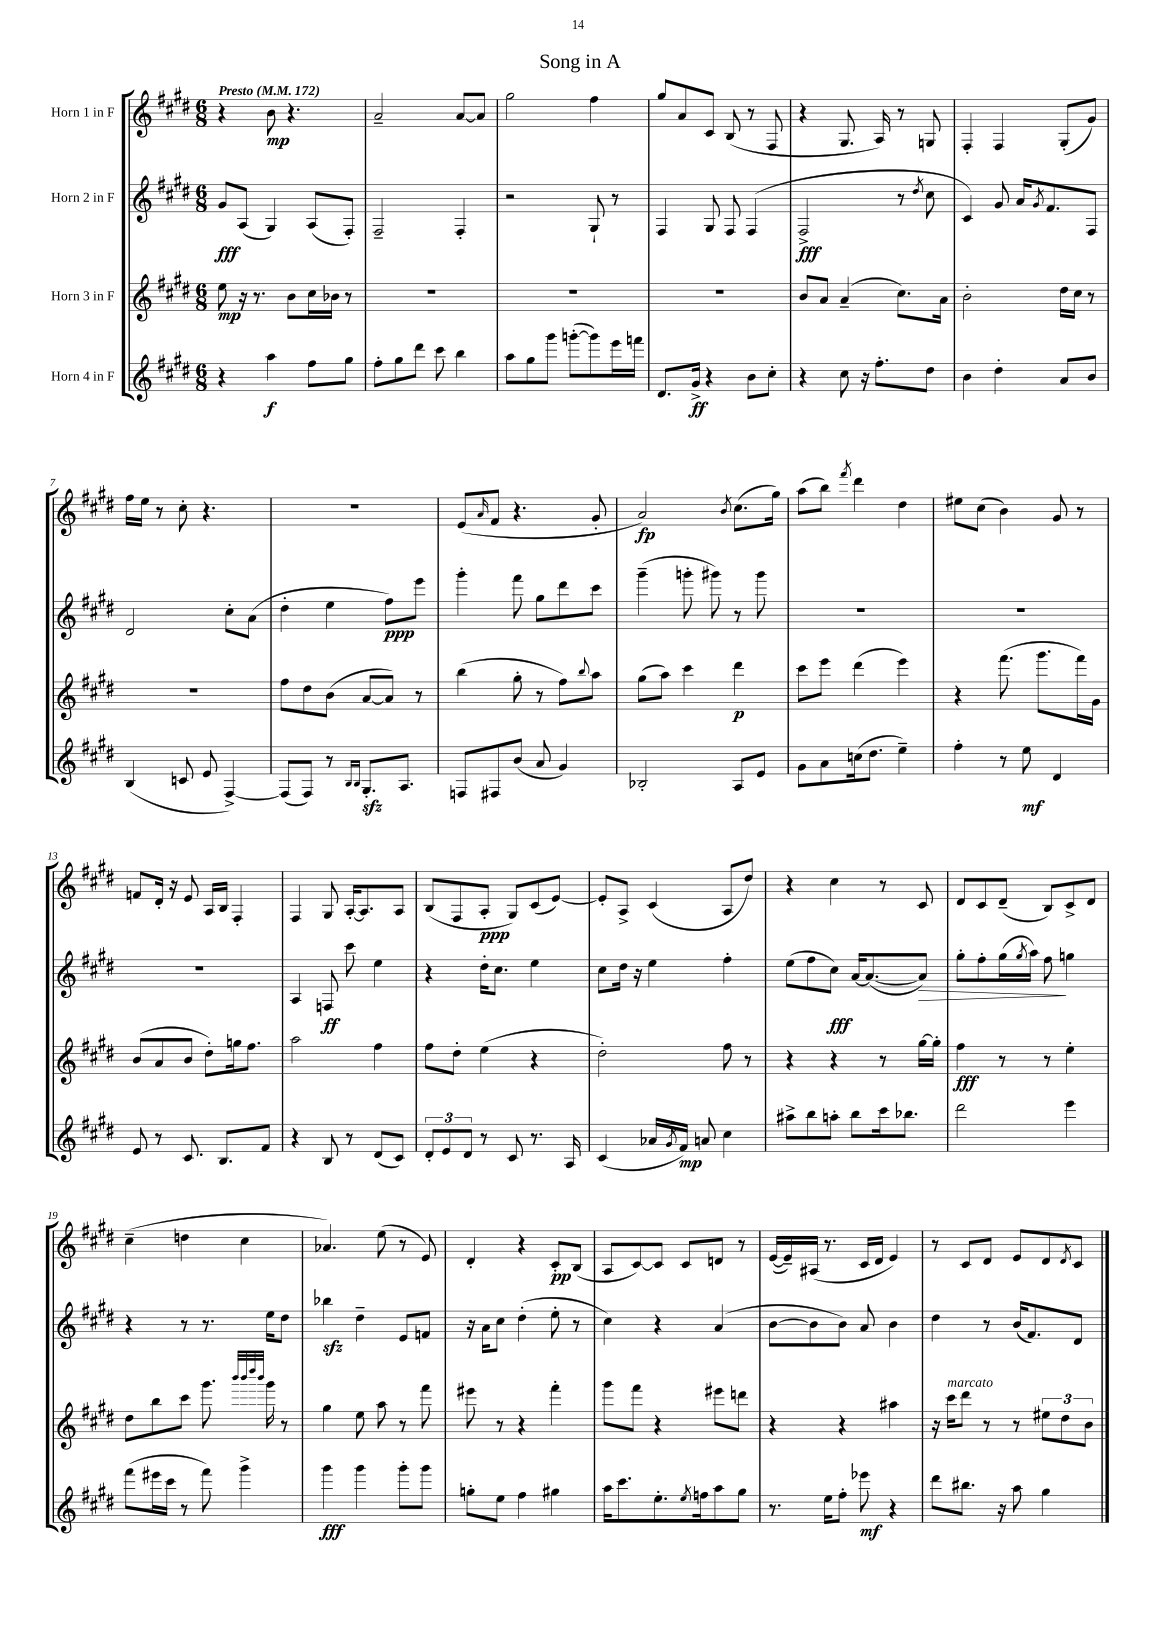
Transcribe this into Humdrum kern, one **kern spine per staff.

**kern	**kern	**kern	**kern
*staff4	*staff3	*staff2	*staff1
*clefG2	*clefG2	*clefG2	*clefG2
*k[f#c#g#d#]	*k[f#c#g#d#]	*k[f#c#g#d#]	*k[f#c#g#d#]
*M6/8	*M6/8	*M6/8	*M6/8
*MM172	*MM172	*MM172	*MM172
4r	8ee\	8g#/L	4r
.	16r	(8A/J	.
.	8.r	.	.
4aa\	.	4G#/)	8b\
.	8b\L	.	4.r
8ff#\L	16cc#\L	(8A/L	.
.	16b-\JJ	.	.
8gg#\J	8r	8F#'/J)	.
=	=	=	=
8ff#'\L	2.r	2F#~/	2a~/
8gg#\	.	.	.
8ddd#\J	.	.	.
8ccc#\	.	.	.
4bb\	.	4F#'/	[8a/L
.	.	.	8a/]J
=	=	=	=
8aa\L	2.r	2r	2gg#\
8gg#\	.	.	.
8ggg#\J	.	.	.
([8ggg'\L	.	.	.
8ggg\])	.	8G#`/	4ff#\
16eee\L	.	8r	.
16fff\JJ	.	.	.
=	=	=	=
8.d#/L	2.r	4F#/	8gg#/L
.	.	.	8a/
16g#^/Jk	.	.	.
4r	.	8G#/	8c#/J
.	.	8F#/	(8B/
8b\L	.	(4F#/	8r
8cc#'\J	.	.	8F#/
=	=	=	=
4r	8b/L	2F#^/	4r
.	8a/J	.	.
8cc#\	(4a~/	.	8.G#/
16r	.	.	.
8.ff#'\L	.	.	16A/)
.	8.cc#\L)	8r	8r
.	.	8qdd#/	.
8dd#\J	.	8cc#\	8G/
.	16a\Jk	.	.
=	=	=	=
4b\	2b'\	4c#/)	4F#'/
4dd#'\	.	8g#/	4F#/
.	.	16a/LK	.
.	.	8qg#/	.
.	.	8.f#/	.
8a/L	16dd#\LL	.	(8G#'/L
.	16cc#\JJ	.	.
8b/J	8r	8F#/J	8g#/J)
=	=	=	=
(4B/	2.r	2d#/	16ff#\LL
.	.	.	16ee\JJ
.	.	.	8r
8c/	.	.	8cc#'\
8e/	.	.	4.r
[4F#^/)	.	8cc#'\L	.
.	.	(8a\J	.
=	=	=	=
(8F#/]L	8ff#\L	4dd#'\	2.r
8F#/J)	8dd#\	.	.
8r	(8b\J	4ee\	.
16qqB/LL	.	.	.
16qqB/JJ	.	.	.
8.G#'/L	[8a/L	.	.
.	8a/]J)	8ff#\L)	.
8.A/J	.	.	.
.	8r	8eee\J	.
=	=	=	=
8F/L	(4bb\	4ggg#'\	(8e/L
.	.	.	16qqa/
8F#/	.	.	8f#/J
(8b/J	8gg#'\	8fff#\	4.r
8a/	8r	8gg#\L	.
4g#/)	8ff#\L)	8ddd#\	.
.	8qqbb/	.	.
.	8aa\J	8ccc#\J	8g#'/
=	=	=	=
2B-'/	(8gg#\L	(4ggg#~\	2a/)
.	8aa\J)	.	.
.	4ccc#\	8ggg'\	.
.	.	8ggg#\)	.
.	.	.	8qb/
8A/L	4ddd#\	8r	(8.cc#\L
8e/J	.	8ggg#\	.
.	.	.	16gg#\Jk)
=	=	=	=
8g#\L	8ccc#\L	2.r	(8aa\L
8a\	8eee\J	.	8bb\J)
.	.	.	8qfff#/
(16cc\k	(4ddd#\	.	4ddd#\
8.dd#\J	.	.	.
4ee~\)	4eee\)	.	4dd#\
=	=	=	=
4ff#'\	4r	2.r	8ee#\L
.	.	.	(8cc#\J
8r	(8.fff#\	.	4b\)
8ee\	.	.	.
.	8.ggg#\L	.	.
4d#/	.	.	8g#/
.	16fff#\L)	.	8r
.	16g#\JJ	.	.
=	=	=	=
8e/	(8b/L	2.r	8f/L
8r	8a/	.	16d#'/Jk
.	.	.	16r
8.c#/	8b/J	.	8e/
.	8dd#'\L)	.	16A/LL
8.B/L	.	.	16B/JJ
.	16gg\k	.	4F#'/
.	8.ff#\J	.	.
8f#/J	.	.	.
=	=	=	=
4r	2aa\	4A/	4F#/
8B/	.	8F/	8G#/
8r	.	8ccc#\	[16A'/LK
.	.	.	8.A/]
(8d#/L	4ff#\	4ee\	.
8c#/J)	.	.	8A/J
=	=	=	=
12d#'/L	8ff#\L	4r	(8B/L
12e/	.	.	.
.	8dd#'\J	.	8F#/
12d#/J	.	.	.
8r	(4ee\	16dd#'\LK	8A'/J
.	.	8.cc#\J	.
8c#/	.	.	8G#/L)
8.r	4r	4ee\	(8c#/
.	.	.	[8e/J)
16A/	.	.	.
=	=	=	=
(4c#/	2dd#'\)	8cc#\L	8e'/]L
.	.	16dd#\Jk	8A^/J
.	.	16r	.
16a-/LL	.	4ee\	(4c#/
8qg#/	.	.	.
16f#/JJ)	.	.	.
8a/	.	.	.
4cc#\	8ff#\	4ff#'\	8A/L
.	8r	.	8dd#/J)
=	=	=	=
8aa#^\L	4r	(8ee\L	4r
8bb\	.	8ff#\	.
8aa'\J	4r	8cc#\J)	4cc#\
8bb\L	.	[16a/LK	.
.	.	(8.a/_	.
16ccc#\k	8r	.	8r
8.bb-\J	.	.	.
.	[16gg#\LL	8a/]J)	8c#/
.	16gg#'\]JJ	.	.
=	=	=	=
2ddd#\	4ff#\	8gg#'\L	8d#/L
.	.	8ff#'\	8c#/
.	8r	(16gg#\L	(8d#~/J
.	.	8qgg#/	.
.	.	16aa\JJ)	.
.	8r	8ff#\	8B/L)
4eee\	4ee'\	4gg\	8c#^/
.	.	.	8d#/J
=	=	=	=
(8fff#\L	8dd#\L	4r	(4cc#~\
16eee#\L	8bb\	.	.
16ccc#\JJ	.	.	.
8r	8ccc#\J	8r	4dd\
8fff#\)	8.ggg#\	8.r	.
4ggg#^\	.	.	4cc#\
.	32qqbbb/LLL	.	.
.	32qqbbb/	.	.
.	32qqdddd#/	.	.
.	32qqbbb/JJJ	.	.
.	16ggg#\	16ee\LK	.
.	8r	8dd#\J	.
=	=	=	=
4ggg#\	4gg#\	4bb-\	4.a-/)
4ggg#\	8ee\	4dd#~\	.
.	8aa\	.	(8ee\
8ggg#'\L	8r	8e/L	8r
8ggg#\J	8fff#\	8f/J	8e/)
=	=	=	=
8gg'\L	8eee#\	16r	4d#'/
.	.	16a\LK	.
8ee\J	8r	8cc#\J	.
4ff#\	4r	(4dd#'\	4r
4gg#\	4fff#'\	8ee'\	8c#'/L
.	.	8r	(8B/J
=	=	=	=
16aa\LK	8ggg#\L	4cc#\)	8A/L
8.ccc#\	.	.	.
.	8fff#\J	.	[8c#/)
8.ee'\	4r	4r	8c#/]J
.	.	.	8c#/L
8qee/	.	.	.
16ff\k	.	.	.
8aa\	8eee#\L	(4a/	8d/J
8gg#\J	8ddd\J	.	8r
=	=	=	=
8.r	4r	[8b\L	([16e/LL
.	.	.	16e~/])
.	.	8b\]	(16A#/JJ
16ee\LK	.	.	8.r
8ff#'\J	4r	8b\J)	.
8eee-\	.	8a/	16c#/LL
.	.	.	16d#/JJ
4r	4aa#\	4b\	4e/)
=	=	=	=
8ddd#\L	16r	4dd#\	8r
.	16ccc#\LK	.	.
8.bb#\J	8ddd#\J	.	8c#/L
.	8r	8r	8d#/J
16r	.	.	.
8aa\	8r	(16b/LK	8e/L
.	.	8.f#/)	.
4gg#\	12ee#\L	.	8d#/
.	12dd#\	.	.
.	.	.	8qd#/
.	.	8d#/J	8c#/J
.	12b\J	.	.
==	==	==	==
*-	*-	*-	*-
